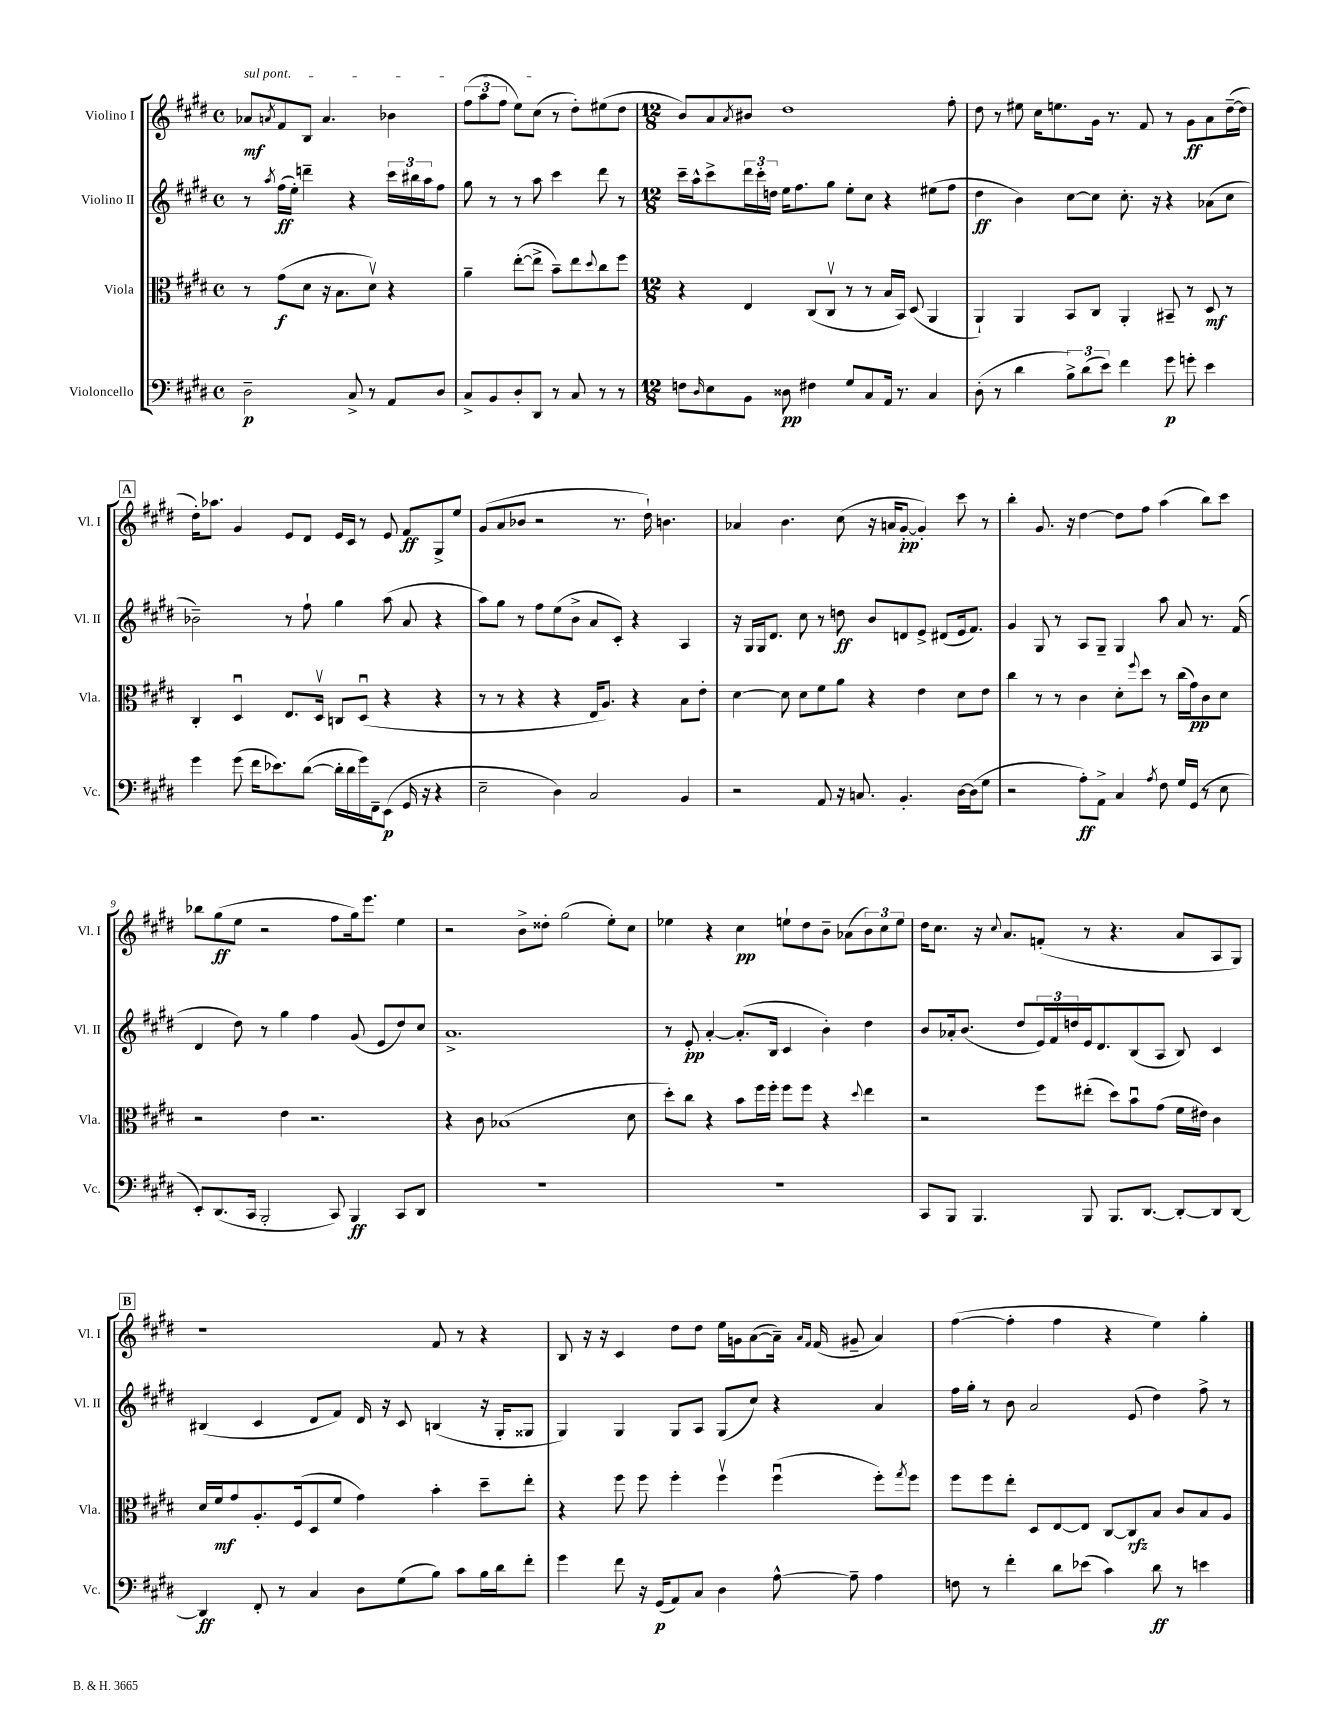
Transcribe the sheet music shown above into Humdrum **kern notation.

**kern	**dynam	**kern	**dynam	**kern	**dynam	**kern	**dynam
*part4	*part4	*part3	*part3	*part2	*part2	*part1	*part1
*staff4	*staff4	*staff3	*staff3	*staff2	*staff2	*staff1	*staff1
*I"Violoncello	*	*I"Viola	*	*I"Violino II	*	*I"Violino I	*
*I'Vc.	*	*I'Vla.	*	*I'Vl. II	*	*I'Vl. I	*
*clefF4	*	*clefC3	*	*clefG2	*	*clefG2	*
*k[f#c#g#d#]	*	*k[f#c#g#d#]	*	*k[f#c#g#d#]	*	*k[f#c#g#d#]	*
*M4/4	*	*M4/4	*	*M4/4	*	*M4/4	*
*met(c)	*	*met(c)	*	*met(c)	*	*met(c)	*
=1	=1	=1	=1	=1	=1	=1	=1
!	!	!	!	!	!	!LO:TX:a:i:t=sul pont.	!
2D#~\	p	8r	.	8r	.	8a-X/L	mf
.	.	.	.	8qaa/	.	8qan/	.
.	.	(8g#\L	f	(16ff#\LL	ff	8f#/	.
.	.	.	.	16ee'\JJ)	.	.	.
.	.	8d#\J	.	4dddn~\	.	8B/J	.
.	.	16r	.	.	.	4.a/	.
.	.	8.B\L	.	.	.	.	.
8C#^/	.	.	.	4r	.	.	.
8r	.	8d#v\J)	.	.	.	.	.
8AA/L	.	4r	.	24ccc#\LL	.	4b-X\	.
.	.	.	.	24bb#X\	.	.	.
.	.	.	.	24aa\J	.	.	.
8D#/J	.	.	.	8ff#\J	.	.	.
=2	=2	=2	=2	=2	=2	=2	=2
8C#^/L	.	4a~\	.	8gg#\	.	(12ff#\L	.
.	.	.	.	.	.	12aa\	.
8BB/	.	.	.	8r	.	.	.
.	.	.	.	.	.	12ff#\J	.
8D#'/	.	([8ee'\L	.	8r	.	8ee\L)	.
8DD#/J	.	8ee^\J]	.	8aa\	.	(8cc#\J	.
8r	.	8b~\L)	.	4ccc#\	.	8r	.
8C#/	.	8ee\	.	.	.	8dd#'\L)	.
.	.	8qqdd#/	.	.	.	.	.
8r	.	8cc#\	.	8ddd#\	.	(8ee#X\	.
8r	.	8ff#\J	.	8r	.	8dd#\J	.
=3	=3	=3	=3	=3	=3	=3	=3
*M12/8	*	*M12/8	*	*M12/8	*	*M12/8	*
8Fn\L	.	4r	.	16ccc#~\LL	.	8b/L)	.
.	.	.	.	16aa^^\J	.	.	.
16qqD#/	.	.	.	.	.	.	.
8E\	.	.	.	8ccc#^\	.	8a/	.
.	.	.	.	.	.	8qa/	.
8BB\J	.	4E/	.	24ddd#\L	.	8b#X/J	.
.	.	.	.	24ccc#'\	.	.	.
.	.	.	.	24ddn\JJ	.	.	.
8D##X\	pp	.	.	16ee\KL	.	1dd#	.
.	.	.	.	8.ff#\	.	.	.
4F#X\	.	(8C#/L	.	.	.	.	.
.	.	8C#v/J	.	8gg#\J	.	.	.
8G#/L	.	8r	.	8ee'\L	.	.	.
8C#/	.	8r	.	8cc#\J	.	.	.
16AA/Jk	.	16B/LL	.	4r	.	.	.
8.r	.	16BB/JJ)	.	.	.	.	.
.	.	(8D#/	.	.	.	.	.
4C#/	.	4AA/	.	(8ee#X\L	.	.	.
.	.	.	.	8ff#\J	.	8ff#'\	.
=4	=4	=4	=4	=4	=4	=4	=4
(8D#'\	.	4AA`/)	.	4dd#\	ff	8dd#\	.
8r	.	.	.	.	.	8r	.
4d#\	.	4AA/	.	4b\)	.	8ee#X\	.
.	.	.	.	.	.	16cc#\KL	.
.	.	.	.	.	.	8.een\	.
12B^\L)	.	8BB/L	.	[8cc#\L	.	.	.
(12d#\	.	.	.	.	.	.	.
.	.	8C#/J	.	8cc#\J]	.	16g#\Jk	.
12e\J)	.	.	.	.	.	.	.
.	.	.	.	.	.	8.r	.
4f#\	.	4AA'/	.	8.cc#'\	.	.	.
.	.	.	.	.	.	8f#/	.
.	.	.	.	16r	.	.	.
8g#\	p	8BB#X~/	.	4r	.	8r	.
8gn'\	.	8r	.	.	.	8g#\L	ff
4e\	.	8D#/	mf	(8a-X\L	.	8a\	.
.	.	8r	.	8cc#\J	.	([16dd#~\L	.
.	.	.	.	.	.	16dd#\JJ]	.
!!LO:LB:g=z
!!LO:REH:place=s1:t=A
=5	=5	=5	=5	=5	=5	=5	=5
4g#\	.	4C#'/	.	2b-X~\)	.	16dd#'\KL)	.
.	.	.	.	.	.	8.aa-X\J	.
(8g#\	.	4D#u/	.	.	.	4g#/	.
16f#\KL	.	.	.	.	.	.	.
8.e-X\)	.	.	.	.	.	.	.
.	.	8.E/L	.	8r	.	8e/L	.
([8d#\J	.	.	.	8ff#`\	.	8d#/J	.
.	.	16D#v/Jk	.	.	.	.	.
16d#'\LL]	.	8Cn/L	.	4gg#\	.	16e/LL	.
16d#\	.	.	.	.	.	16c#/JJ	.
16g#\)	.	(8D#u/J	.	.	.	8r	.
16FF#~\J	.	.	.	.	.	.	.
(8EE\J	p	4r	.	(8aa\	.	8e/	.
16GG#/	.	.	.	8a/	.	8f#/L	ff
16r	.	.	.	.	.	.	.
4r	.	4r	.	4r	.	8G#^/	.
.	.	.	.	.	.	8ee/J	.
=6	=6	=6	=6	=6	=6	=6	=6
2E~\	.	8r	.	8aa\L)	.	(8g#/L	.
.	.	8r	.	8gg#\J	.	8a/	.
.	.	4r	.	8r	.	8b-X/J	.
.	.	.	.	8ff#\L	.	2r	.
4D#\)	.	4r	.	(8ee\	.	.	.
.	.	.	.	8b^\J	.	.	.
2C#/	.	16E/KL	.	8a/L	.	.	.
.	.	8.A/J)	.	.	.	.	.
.	.	.	.	8c#'/J)	.	8.r	.
.	.	4r	.	4r	.	.	.
.	.	.	.	.	.	16dd#`\)	.
.	.	.	.	.	.	4.bn\	.
4BB/	.	8B\L	.	4A/	.	.	.
.	.	8e'\J	.	.	.	.	.
=7	=7	=7	=7	=7	=7	=7	=7
2r	.	[4d#\	.	16r	.	4a-X/	.
.	.	.	.	16G#/LL	.	.	.
.	.	.	.	16G#/J	.	.	.
.	.	.	.	8.d#/J	.	.	.
.	.	8d#\]	.	.	.	4.b\	.
.	.	8d#\L	.	8cc#\	.	.	.
8AA/	.	8f#\	.	8r	.	.	.
16r	.	8a\J	.	8ddn\	ff	(8cc#\	.
8.Cn/	.	.	.	.	.	.	.
.	.	4r	.	8b/L	.	16r	.
.	.	.	.	.	.	16an/KL	.
4.BB'/	.	.	.	8dn/	.	[8g#'/J	pp
.	.	4e\	.	8e^/J	.	4g#'/])	.
.	.	.	.	(8d#X/L	.	.	.
[16D#\LL	.	8d#\L	.	16e/k	.	8ccc#\	.
(16D#\J]	.	.	.	8.f#/J)	.	.	.
8G#\J	.	8e\J	.	.	.	8r	.
=8	=8	=8	=8	=8	=8	=8	=8
2r	.	4cc#\	.	4g#/	.	4bb'\	.
.	.	8r	.	8G#/	.	8.g#/	.
.	.	8r	.	8r	.	.	.
.	.	.	.	.	.	16r	.
8A'\L)	ff	4c#\	.	8A/L	.	[4dd#\	.
8AA^\J	.	.	.	8G#~/J	.	.	.
4C#/	.	8d#'\L	.	4G#/	.	8dd#\L]	.
.	.	8qqff#/	.	.	.	.	.
.	.	8dd#\J	.	.	.	8ff#\J	.
8qA/	.	.	.	.	.	.	.
8F#\	.	8r	.	8aa\	.	(4aa\	.
16G#/LL	.	(16cc#\LL	.	8a/	.	.	.
(16GG#/JJ	.	16g#\J)	pp	.	.	.	.
8r	.	8c#\	.	8.r	.	8bb\L)	.
8E\	.	8d#\J	.	.	.	8ccc#\J	.
.	.	.	.	(16f#/	.	.	.
!!LO:LB:g=z
=9	=9	=9	=9	=9	=9	=9	=9
8EE'/L)	.	2r	.	4d#/	.	8bb-X\L	.
(8.DD#/	.	.	.	.	.	(8gg#\	ff
.	.	.	.	8dd#\)	.	8ee\J	.
16CC#/Jk	.	.	.	.	.	.	.
2BBB'/	.	.	.	8r	.	2r	.
.	.	4e\	.	4gg#\	.	.	.
.	.	2.r	.	4ff#\	.	.	.
8CC#/)	.	.	.	.	.	8ff#\L	.
4BBB/	ff	.	.	(8g#/	.	16gg#\k)	.
.	.	.	.	.	.	8.eee\J	.
.	.	.	.	8e/L	.	.	.
8CC#/L	.	.	.	8dd#/)	.	4ee\	.
8DD#/J	.	.	.	8cc#/J	.	.	.
=10	=10	=10	=10	=10	=10	=10	=10
1.r	.	4r	.	1.a^	.	2r	.
.	.	8c#\	.	.	.	.	.
.	.	(1B-X	.	.	.	.	.
.	.	.	.	.	.	8b^\L	.
.	.	.	.	.	.	8dd##X'\J	.
.	.	.	.	.	.	(2gg#\	.
.	.	.	.	.	.	8ee'\L)	.
.	.	8d#\	.	.	.	8cc#\J	.
=11	=11	=11	=11	=11	=11	=11	=11
1.r	.	8dd#'\L)	.	8r	.	4ee-X\	.
.	.	8cc#\J	.	8e'/	pp	.	.
.	.	4r	.	[4a'/	.	4r	.
.	.	8b\L	.	(8.a'/L]	.	4cc#\	pp
.	.	16ff#\L	.	.	.	.	.
.	.	16ff#'\JJ	.	16B/Jk	.	.	.
.	.	8ff#\L	.	4c#/	.	8een`\L	.
.	.	8ff#\J	.	.	.	8dd#\	.
.	.	4r	.	4b'\)	.	8b~\J	.
.	.	.	.	.	.	(8a-X\L	.
.	.	8qqdd#/	.	.	.	.	.
.	.	4ee\	.	4dd#\	.	12b\)	.
.	.	.	.	.	.	12cc#\	.
.	.	.	.	.	.	12ee\J	.
=12	=12	=12	=12	=12	=12	=12	=12
8CC#/L	.	2r	.	8b/L	.	16dd#\KL	.
.	.	.	.	.	.	8.cc#\J	.
8BBB/J	.	.	.	16a-X'/k	.	.	.
.	.	.	.	(8.b/J	.	.	.
4.BBB/	.	.	.	.	.	16r	.
.	.	.	.	.	.	8qqcc#/	.
.	.	.	.	.	.	8.a/L	.
.	.	.	.	8dd#/L	.	.	.
.	.	8ff#\L	.	24e/L)	.	(8fn'/J	.
.	.	.	.	24f#/	.	.	.
.	.	.	.	24ddn/	.	.	.
8BBB/	.	(8ee#X'\J	.	16e/J	.	8r	.
.	.	.	.	8.d#/	.	.	.
8.BBB/L	.	8dd#\L)	.	.	.	4.r	.
.	.	8bu\	.	(8B/	.	.	.
[8.DD#/J	.	.	.	.	.	.	.
.	.	(8g#\J	.	8A/J	.	.	.
8DD#'/L_	.	16f#\LL	.	8B/)	.	8a/L	.
.	.	16e#X\JJ)	.	.	.	.	.
8DD#/]	.	4c#\	.	4c#/	.	8A/	.
[8DD#/J	.	.	.	.	.	8G#/J)	.
!!LO:LB:g=z
!!LO:REH:place=s1:t=B
=13	=13	=13	=13	=13	=13	=13	=13
4DD#/]	ff	16d#/LL	.	(4B#X/	.	1r	.
.	.	16f#/J	mf	.	.	.	.
.	.	8g#/	.	.	.	.	.
8FF#'/	.	8.A'/	.	4c#/	.	.	.
8r	.	.	.	.	.	.	.
.	.	(16F#/k	.	.	.	.	.
4C#/	.	8D#/	.	8d#/L	.	.	.
.	.	8f#/J	.	8f#/J)	.	.	.
8D#\L	.	4g#\)	.	16d#/	.	.	.
.	.	.	.	16r	.	.	.
(8G#\	.	.	.	8c#/	.	.	.
8B\J)	.	4b'\	.	(4Bn/	.	8f#/	.
8c#\L	.	.	.	.	.	8r	.
16B\L	.	8dd#~\L	.	16r	.	4r	.
16d#\J	.	.	.	16G#'/KL	.	.	.
8f#'\J	.	8ee'\J	.	8G##X/J	.	.	.
=14	=14	=14	=14	=14	=14	=14	=14
4g#\	.	4r	.	4G#/)	.	8B/	.
.	.	.	.	.	.	16r	.
.	.	.	.	.	.	16r	.
8f#\	.	8ff#\	.	4G#/	.	4c#/	.
16r	.	8ff#\	.	.	.	.	.
(16GG#/KL	p	.	.	.	.	.	.
8AA/)	.	4ff#'\	.	8G#/L	.	8dd#\L	.
8C#/J	.	.	.	8A/J	.	8dd#\J	.
4D#\	.	4ff#v\	.	(8G#/L	.	16ee\LL	.
.	.	.	.	.	.	16gn\J	.
.	.	.	.	8cc#/J)	.	([8a\	.
[8A^^\	.	(4ff#u\	.	4r	.	16a~\Jk])	.
.	.	.	.	.	.	16qqa/LL	.
.	.	.	.	.	.	16qqf#/JJ	.
.	.	.	.	.	.	(16f#/	.
8A~\]	.	.	.	.	.	8g#X~/	.
4A\	.	8ff#'\L)	.	4a/	.	4a/)	.
.	.	8qgg#/	.	.	.	.	.
.	.	8ff#\J	.	.	.	.	.
=15	=15	=15	=15	=15	=15	=15	=15
8Fn\	.	8ff#\L	.	16ff#\LL	.	([4ff#\	.
.	.	.	.	16gg#'\JJ	.	.	.
8r	.	8ff#\	.	8r	.	.	.
4f#'\	.	8ee'\J	.	8b\	.	4ff#'\]	.
.	.	8D#/L	.	2a/	.	.	.
8d#\L	.	[8E/	.	.	.	4ff#\	.
(8e-X\J	.	8E/J]	.	.	.	.	.
4c#\)	.	[8C#/L	.	.	.	4r	.
.	.	8C#/]	rfz	(8e/	.	.	.
8d#\	ff	8B/J	.	4dd#\)	.	4ee\)	.
8r	.	8c#/L	.	.	.	.	.
4en\	.	8B/	.	8ff#^\	.	4gg#'\	.
.	.	8A/J	.	8r	.	.	.
==	==	==	==	==	==	==	==
*-	*-	*-	*-	*-	*-	*-	*-
